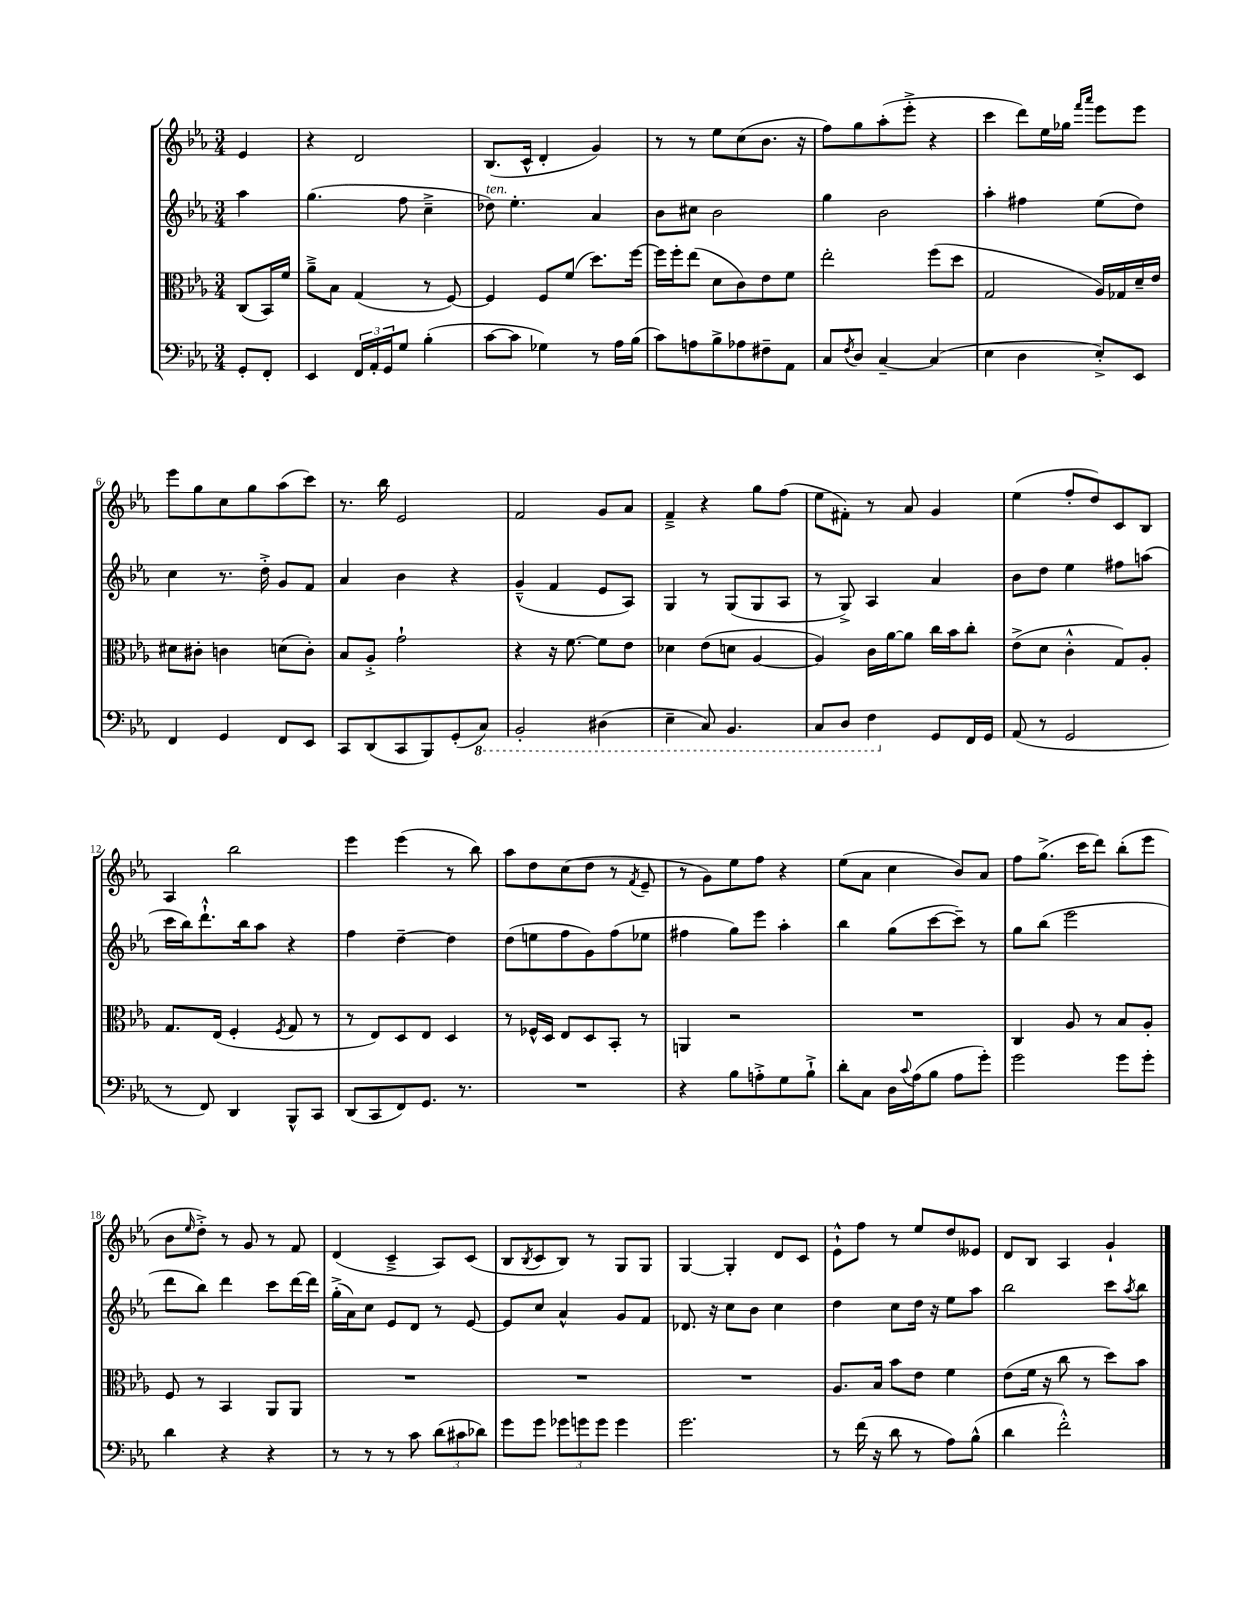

**kern	**kern	**kern	**kern
*part4	*part3	*part2	*part1
*staff4	*staff3	*staff2	*staff1
*clefF4	*clefC3	*clefG2	*clefG2
*k[b-e-a-]	*k[b-e-a-]	*k[b-e-a-]	*k[b-e-a-]
*M3/4	*M3/4	*M3/4	*M3/4
=	=	=	=
8GG'/L	(8C/L	4aa-\	4e-/
8FF'/J	16BB-/L)	.	.
.	16f/JJ	.	.
=1	=1	=1	=1
4EE-/	8a-~^\L	(4.gg\	4r
.	8B-\J	.	.
24FF/LL	(4G/	.	2d/
24AA-'/	.	.	.
24GG/J	.	.	.
8G/J	.	8ff\	.
(4B-'\	8r	4cc~^\	.
.	[8F/)	.	.
=2	=2	=2	=2
!	!	!LO:TX:a:i:t=ten.	!
[8c\L	4F/]	8dd-X\)	(8.B-/L
8c\J]	.	4.ee-'\	.
.	.	.	16c^^/Jk
4G-X\)	8F/L	.	4d'/
.	(8f/J	.	.
8r	8.dd\L)	4a-/	4g/)
16A-\LL	.	.	.
(16B-\JJ	[16ff\Jk	.	.
=3	=3	=3	=3
8c\L)	16ff\LL]	8b-\L	8r
.	16ff'\J	.	.
8An\	(8ee-\J	8cc#X\J	8r
8B-^\	8d\L	2b-\	8ee-\L
8A-X\	8c\)	.	(8cc\
8F#X~\	8e-\	.	8.b-\J
8AA-\J	8f\J	.	.
.	.	.	16r
=4	=4	=4	=4
8C/L	2ee-'\	4gg\	8ff\L)
8qF/	.	.	.
8D/J	.	.	8gg\
[4C~/	.	2b-\	(8aa-'\
.	.	.	8eee-'^\J
(4C/]	(8ff\L	.	4r
.	8dd\J	.	.
=5	=5	=5	=5
4E-\	2G/	4aa-'\	4ccc\
4D\	.	4ff#X\	8ddd\L)
.	.	.	16ee-\L
.	.	.	16gg-X\JJ
.	.	.	16qqfff/LL
.	.	.	16qqaaa-/JJ
8E-'^/L)	16A-/LL)	(8ee-\L	8eee-\L
.	16G-X/	.	.
8EE-/J	16d~/	8dd\J)	8eee-\J
.	16e-/JJ	.	.
!!LO:LB:g=z
=6	=6	=6	=6
4FF/	8d#X\L	4cc\	8eee-\L
.	8c#X'\J	.	8gg\
4GG/	4cn\	8.r	8cc\
.	.	.	8gg\
.	.	16dd'^\	.
8FF/L	(8dn\L	8g/L	(8aa-\
8EE-/J	8c'\J)	8f/J	8ccc\J)
=7	=7	=7	=7
8CC/L	8B-/L	4a-/	8.r
(8DD/	8A-'^/J	.	.
.	.	.	16bb-\
8CC/	2g`\	4b-\	2e-/
8BBB-/)	.	.	.
(8GG'/	.	4r	.
*8ba	*	*	*
8CC/J)	.	.	.
=8	=8	=8	=8
2BBB-'/	4r	(4g~^^/	2f/
.	16r	4f/	.
.	[8.f\	.	.
(4DD#X\	8f\L]	8e-/L	8g/L
.	8e-\J	8A-/J)	8a-/J
=9	=9	=9	=9
4EE-~\	4d-X\	4G/	4f~^/
8CC/)	(8e-\L	8r	4r
4.BBB-/	8dn\J	(8G/L	.
.	[4A-/	8G/	8gg\L
.	.	8A-/J	(8ff\J
=10	=10	=10	=10
8CC/L	4A-/])	8r	8ee-\L
8DD/J	.	8G^/)	8f#X'\J)
4FF\	16c\LL	4A-/	8r
.	[16a-\J	.	.
.	8a-\J]	.	8a-/
*X8ba	*	*	*
8GG/L	16cc\LL	4a-/	4g/
.	16b-\J	.	.
16FF/L	8cc'\J	.	.
16GG/JJ	.	.	.
=11	=11	=11	=11
(8AA-/	(8e-^\L	8b-\L	(4ee-\
8r	8d\J	8dd\J	.
2GG/	4c'^^\	4ee-\	8ff'/L
.	.	.	8dd/)
.	8G/L)	8ff#X\L	8c/
.	8A-'/J	(8aan\J	8B-/J
!!LO:LB:g=z
=12	=12	=12	=12
8r	8.G/L	16ccc\LL	4A-/
.	.	16bb-\J)	.
8FF/)	.	8.ddd`^^\	.
.	(16E-/Jk	.	.
4DD/	4F'/	.	2bb-\
.	.	16bb-\k	.
.	.	8aa-\J	.
.	8qF/	.	.
8BBB-^^/L	8G/	4r	.
8CC/J	8r	.	.
=13	=13	=13	=13
(8DD/L	8r	4ff\	4eee-\
8CC/	8E-/L)	.	.
8FF/)	8D/	[4dd~\	(4eee-\
8.GG/J	8E-/J	.	.
.	4D/	4dd\]	8r
8.r	.	.	.
.	.	.	8bb-\)
=14	=14	=14	=14
2.r	8r	(8dd\L	8aa-\L
.	16F-X^^/LL	8een\	8dd\
.	16D/JJ	.	.
.	8E-/L	8ff\	(8cc\
.	8D/	8g\)	8dd\J
.	8BB-'/J	(8ff\	8r
.	.	.	8qf/
.	8r	8ee-X\J	8e-~/
=15	=15	=15	=15
4r	4AAn/	4ff#X\	8r
.	.	.	8g\L)
8B-\L	2r	8gg\L)	8ee-\
8An'^\	.	8eee-\J	8ff\J
8G\	.	4aa-'\	4r
8B-`^\J	.	.	.
=16	=16	=16	=16
8d'\L	2.r	4bb-\	(8ee-\L
8C\J	.	.	8a-\J
16D\LL	.	(8gg\L	4cc\
8qqc/	.	.	.
(16A-\J	.	.	.
8B-\J	.	[8ccc\	.
8A-\L	.	8ccc~\J])	8b-/L)
8g'\J)	.	8r	8a-/J
=17	=17	=17	=17
2g\	4C/	8gg\L	8ff\L
.	.	(8bb-\J	(8.gg^\J
.	8A-/	2eee-\	.
.	.	.	16ccc\KL
.	8r	.	8ddd\J)
8g\L	8B-/L	.	(8bb-'\L
8g'\J	8A-'/J	.	8eee-\J
!!LO:LB:g=z
=18	=18	=18	=18
4d\	8F/	8ddd\L	8b-\L
.	.	.	16qqee-/
.	8r	8bb-\J)	8dd'^\J)
4r	4BB-/	4ddd\	8r
.	.	.	8g/
4r	8AA-/L	8ccc\L	8r
.	8AA-/J	[16ddd\L	8f/
.	.	16ddd\JJ]	.
=19	=19	=19	=19
8r	2.r	(16gg'^\LL	(4d/
.	.	16a-\J)	.
8r	.	8cc\J	.
8r	.	8e-/L	4c~^/
8c\	.	8d/J	.
(12d\L	.	8r	8A-/L)
12c#X\	.	.	.
.	.	[8e-/	(8c/J
12d-X\J)	.	.	.
=20	=20	=20	=20
8g\L	2.r	8e-/L]	8B-/L
.	.	.	8qB-/
8g\J	.	8cc/J	8c/
12g-X\L	.	4a-^^/	8B-/J)
12gn\	.	.	.
.	.	.	8r
12g\J	.	.	.
4g\	.	8g/L	8G/L
.	.	8f/J	8G/J
=21	=21	=21	=21
2.g\	2.r	8.d-X/	[4G/
.	.	16r	.
.	.	8cc\L	4G'/]
.	.	8b-\J	.
.	.	4cc\	8d/L
.	.	.	8c/J
=22	=22	=22	=22
8r	8.A-/L	4dd\	8e-`^^\L
(16f\	.	.	8ff\J
16r	16B-/Jk	.	.
8d\	8b-\L	8cc\L	8r
8r	8e-\J	16dd\Jk	8ee-/L
.	.	16r	.
8A-\L)	4f\	8ee-\L	8dd/
(8B-^^\J	.	8aa-\J	8e--X/J
=23	=23	=23	=23
4d\	(8e-\L	2bb-\	8d/L
.	16f\Jk	.	8B-/J
.	16r	.	.
2f'^^\)	8cc\	.	4A-/
.	8r	.	.
.	8dd\L)	8ccc\L	4g`/
.	.	8qaa-/	.
.	8b-\J	8bb-\J	.
==	==	==	==
*-	*-	*-	*-
